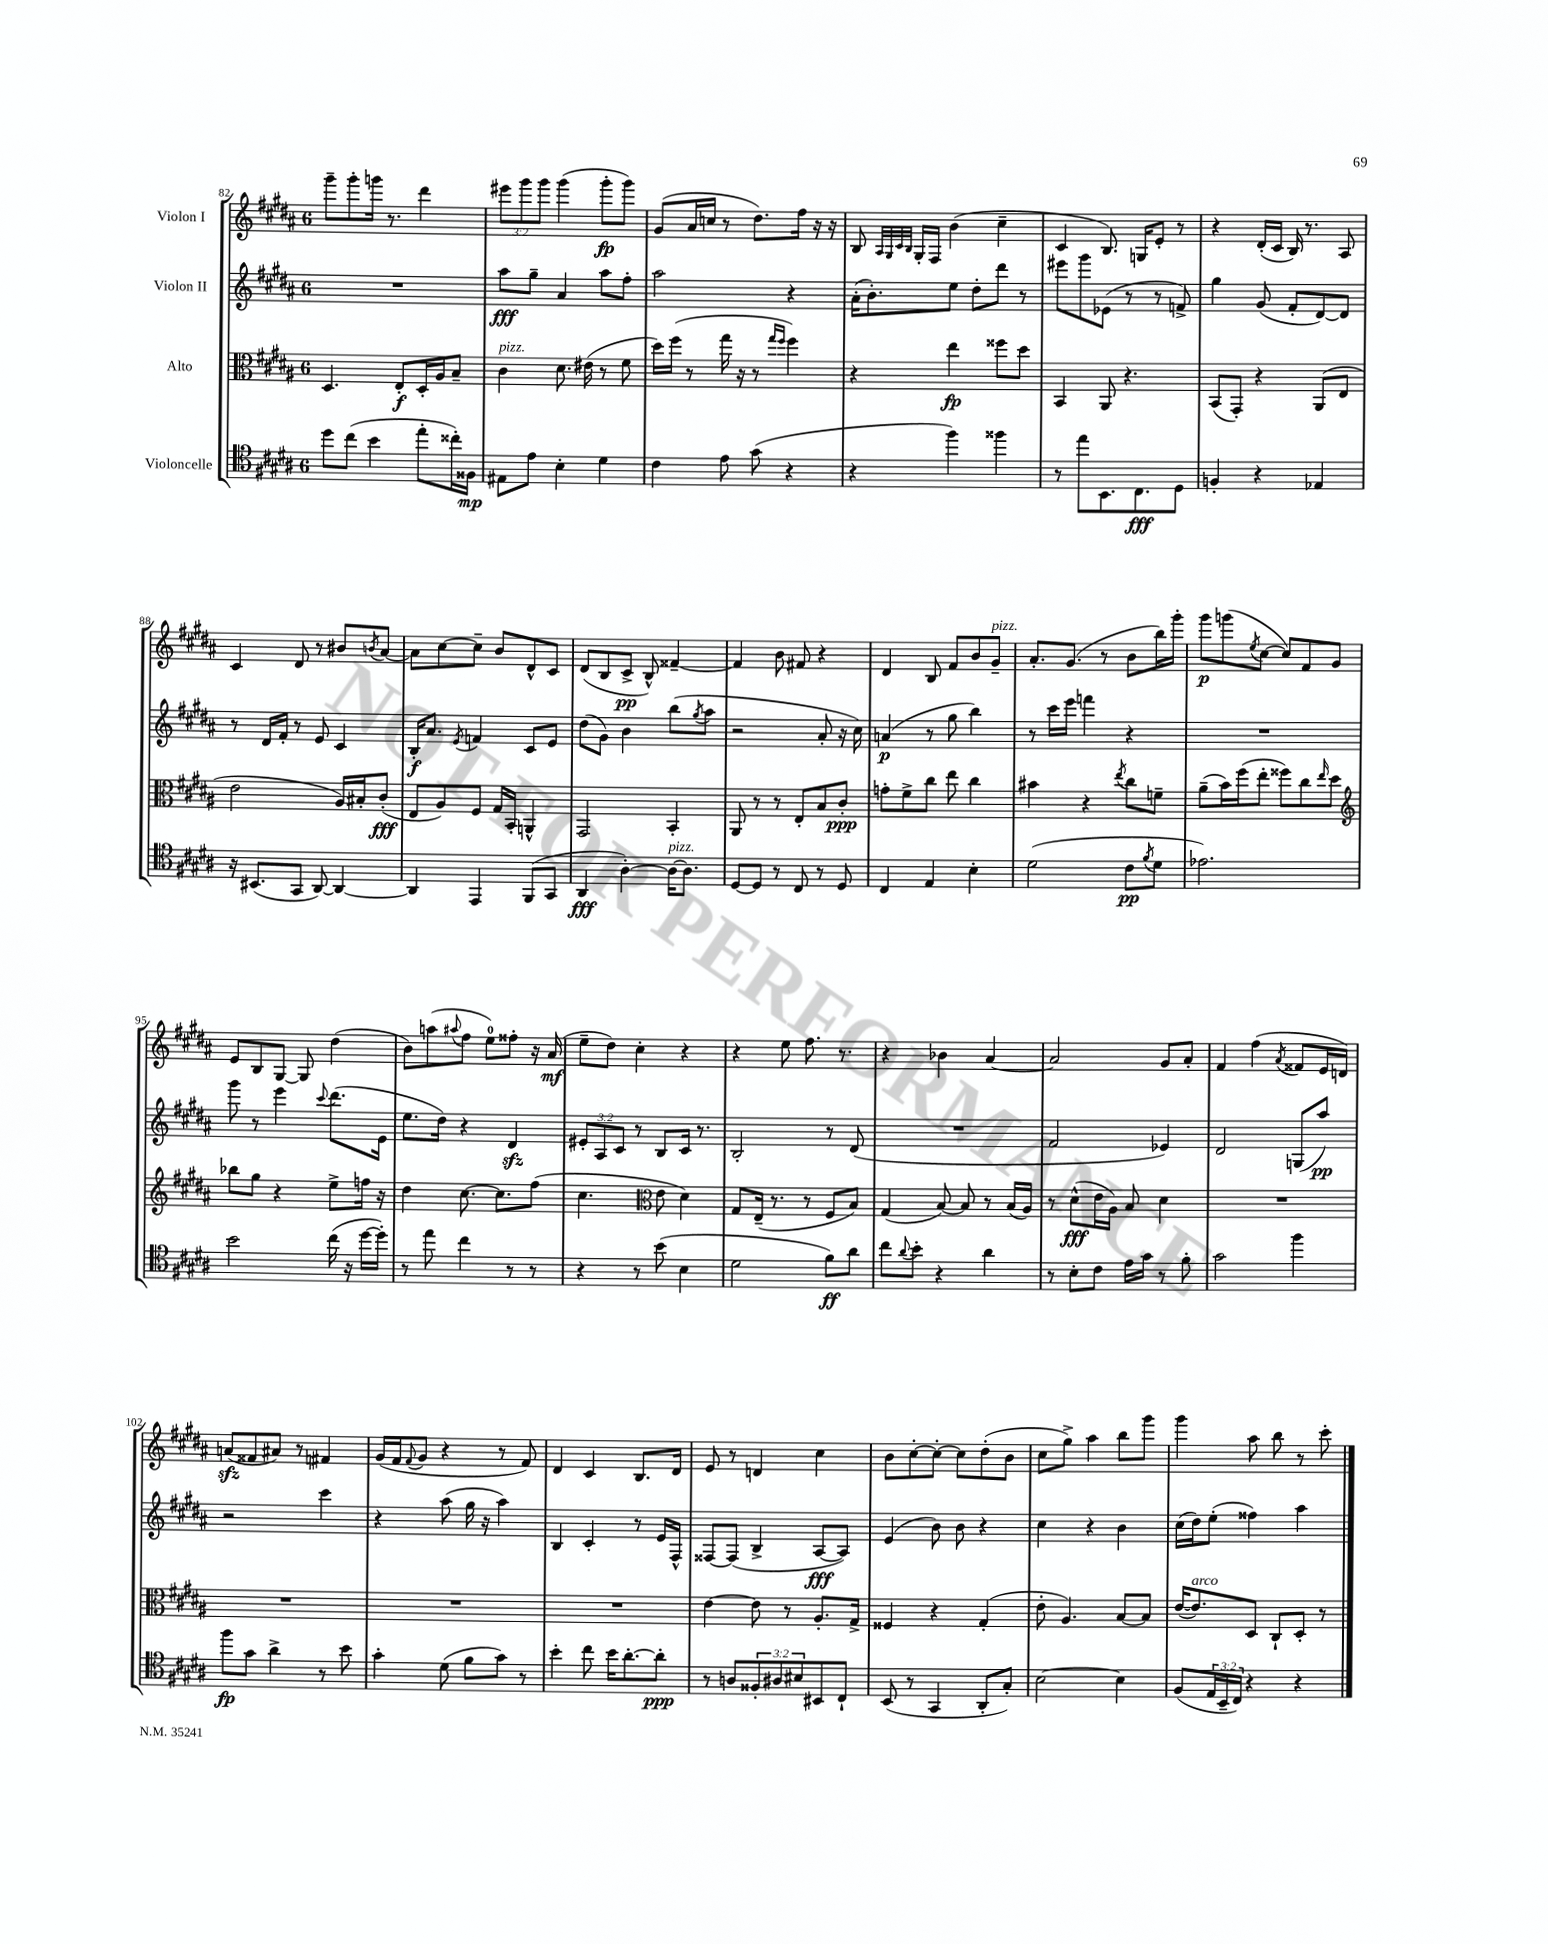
<<
\new StaffGroup <<
\new Staff = "s0" \with { instrumentName = "Violon I" } {
    \clef treble \key b \major \once \override Staff.TimeSignature.style = #'single-digit \time 6/8 \override Staff.TupletNumber.text = #tuplet-number::calc-fraction-text
    gis'''8-- gis'''8-. g'''16 r8. dis'''4 |
    \tuplet 3/2 { eis'''8 gis'''8 gis'''8 } gis'''4( gis'''8-.\fp gis'''8) |
    gis'8( ais'16 c''16 r8 dis''8.) fis''16 r16 r16 |
    b8 \grace { ais32 gis32 cis'32 b32 } gis16-. fis16 b'4( cis''4-- |
    cis'4 b8.) g16 e'8-. r8 |
    r4 dis'16-.( cis'16 b16) r8. ais8 |
    cis'4 dis'8 r8 bis'8 \acciaccatura { b'8 } ais'8~ |
    ais'8 cis''8~ cis''8-- b'8 dis'8-^ cis'8 |
    dis'8( b8 cis'8->\pp b8-^) fisis'4~-- |
    fisis'4 b'8 fis'8 r4 |
    dis'4 b8 fis'8 b'8 gis'8--^\markup { \italic "pizz." } |
    ais'8.-. gis'8.( r8 b'8 b''16) gis'''16-. |
    gis'''8\p g'''8( \acciaccatura { e''8 } cis''8~ cis''8) fis'8 gis'8 |
    e'8 b8 gis8~ gis8 dis''4( |
    b'8) a''8( \appoggiatura { ais''8 } fis''8 e''8-0) fisis''8-. r16 ais'16\mf( |
    e''8-- dis''8) cis''4-. r4 |
    r4 e''8 fis''8. r8. |
    r4 bes'4 ais'4~ |
    ais'2 gis'8 ais'8-. |
    fis'4 fis''4( \acciaccatura { ais'8 } fisis'8 e'16 d'16) |
    a'8\sfz( fisis'8 ais'8) r8 fis'4 |
    gis'16( fis'16 \appoggiatura { fis'8 } gis'8 r4 r8 fis'8) |
    dis'4 cis'4 b8. dis'16 |
    e'8 r8 d'4 cis''4 |
    b'8 cis''8~-. cis''8~-. cis''8 dis''8-.( b'8 |
    cis''8 gis''8->) ais''4 b''8 gis'''8 |
    gis'''4 ais''8 b''8 r8 cis'''8-. \bar "|." |
}
\new Staff = "s1" \with { instrumentName = "Violon II" } {
    \clef treble \key b \major \once \override Staff.TimeSignature.style = #'single-digit \time 6/8 \override Staff.TupletNumber.text = #tuplet-number::calc-fraction-text
    R2. |
    ais''8\fff gis''8-- ais'4 ais''8 fis''8-. |
    ais''2 r4 |
    ais'16-.( b'8.-.) e''8 dis''8-. dis'''8 r8 |
    eis'''8 gis'''8 ees'8( r8 r8 f'8->) |
    gis''4 gis'8( fis'8-. dis'8~) dis'8 |
    r8 dis'16 fis'16-. r8 e'8 cis'4 |
    b16-.\f ais'8. \acciaccatura { e'8 } f'4 cis'8 e'8 |
    dis''8( gis'8) b'4 b''8( \acciaccatura { gis''8 } ais''8 |
    r2 ais'8-. r16 cis''16) |
    a'4\p( r8 gis''8 b''4) |
    r8 cis'''16 e'''16 f'''4 r4 |
    R2. |
    gis'''8 r8 e'''4 \appoggiatura { cis'''8 } dis'''8.( e'16 |
    e''8. dis''16) r4 dis'4\sfz |
    \tuplet 3/2 { eis'8-. ais8 cis'8 } r8 b8 cis'16 r8. |
    b2-. r8 dis'8( |
    R2. |
    fis'2 ees'4) |
    dis'2 g8( ais''8\pp) |
    r2 cis'''4 |
    r4 ais''8( gis''16 r16 ais''4) |
    b4 cis'4-. r8 e'16 fis16-^ |
    fisis8~ fisis8( b4-> ais8~\fff ais8) |
    e'4( b'8) b'8 r4 |
    cis''4 r4 b'4 |
    cis''16( dis''16) e''8-.( fisis''4) ais''4 \bar "|." |
}
\new Staff = "s2" \with { instrumentName = "Alto" } {
    \clef alto \key b \major \once \override Staff.TimeSignature.style = #'single-digit \time 6/8
    dis4. e8-.\f dis16-. ais16 b8-- |
    cis'4^\markup { \italic "pizz." } dis'8. eis'16( r8 fis'8 |
    dis''16) fis''16( r8 gis''16 r16 r8 \grace { gis''16 fis''16 } fis''4) |
    r4 e''4\fp fisis''8 dis''8 |
    b,4 ais,8 r4. |
    b,8( gis,8-.) r4 ais,8( e8 |
    e'2 ais16) bis16-. cis'8-.\fff( |
    e8 ais8) fis8 gis16 b,16-. a,4-^ |
    gis,2 b,4-. |
    ais,8 r8 r8 e8-. b8 cis'8-.\ppp |
    g'8-. fis'8-> cis''8 e''8 cis''4 |
    bis'4 r4 \acciaccatura { e''8 } cis''8 f'8-- |
    ais'8--( b'16) fis''16( e''8-. fisis''8) cis''8 \grace { e''16 } dis''8 |
    \clef treble bes''8 gis''8 r4 e''8-> f''16 r16 |
    dis''4 cis''8.~ cis''8. fis''8( |
    cis''4. \clef alto e'8 dis'4) |
    gis8 e16--( r8. r8 fis8 b8) |
    gis4( b8~) b8 r8 b16( ais16) |
    r8 dis'8-^\fff( e'16 ais16) b8 dis'4 |
    R2. |
    R2. |
    R2. |
    R2. |
    e'4~ e'8 r8 ais8.-. gis16-> |
    fisis4 r4 gis4-.( |
    e'8-. ais4.) b8~ b8 |
    e'16~( e'8.^\markup { \italic "arco" }) dis8 cis8-! dis8-. r8 \bar "|." |
}
\new Staff = "s3" \with { instrumentName = "Violoncelle" } {
    \clef tenor \key b \major \once \override Staff.TimeSignature.style = #'single-digit \time 6/8 \override Staff.TupletNumber.text = #tuplet-number::calc-fraction-text
    dis''8 cis''8( b'4 e''8-. cisis''16-.) fisis16\mp |
    eis8 e'8 b4-. dis'4 |
    cis'4 e'8 gis'8( r4 |
    r4 fis''4) fisis''4 |
    r8 e''8 b,8. cis8.\fff dis8 |
    f4-. r4 ees4 |
    r16 bis,8.( gis,8 ais,8~) ais,4~ |
    ais,4 e,4 fis,8( gis,8 |
    ais,4\fff ais4~-.) ais16~^\markup { \italic "pizz." } ais8. |
    dis8~ dis8 r8 cis8 r8 dis8 |
    cis4 e4 b4-. |
    dis'2( cis'8\pp \acciaccatura { fis'8 } dis'8 |
    ees'2.) |
    b'2 cis''16( r16 dis''16~ dis''16-.) |
    r8 e''8 cis''4 r8 r8 |
    r4 r8 b'8( b4 |
    dis'2 fis'8\ff) ais'8 |
    cis''8 \appoggiatura { ais'8 } b'8-. r4 ais'4 |
    r8 b8-. cis'8 e'16 gis'16 r8 fis'8-. |
    gis'2 fis''4 |
    fis''8\fp gis'8 ais'4-> r8 b'8 |
    gis'4-. dis'8( fis'8 gis'8) r8 |
    b'4-. cis''8 b'16 ais'8.~-. ais'8-.\ppp |
    r8 a8 \tuplet 3/2 { fisis8-. ais8 bis8 } bis,8 cis8-! |
    b,8( r8 gis,4 ais,8-. gis8-.) |
    b2~ b4 |
    fis8( \tuplet 3/2 { e16 b,16-- cis16) } r4 r4 \bar "|." |
}
>>
>>
\layout { \context { \Score currentBarNumber = #82 } }
